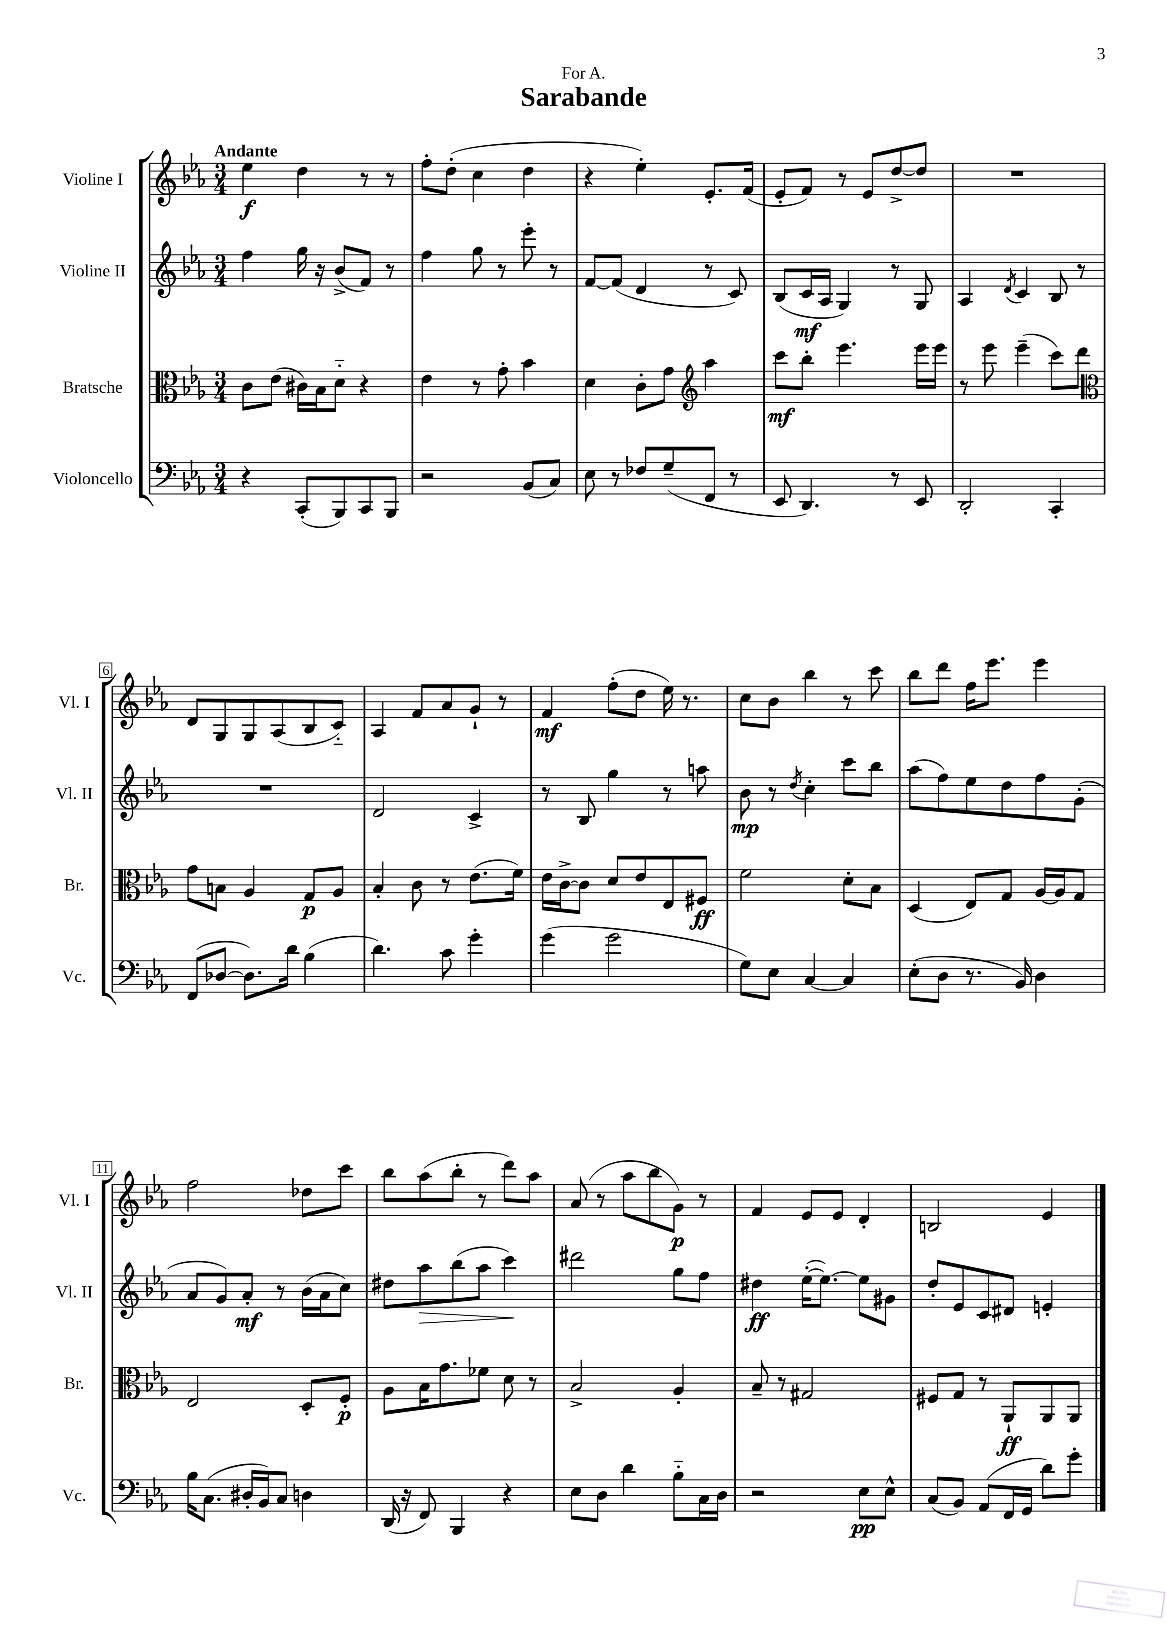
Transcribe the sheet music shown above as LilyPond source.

\header { title = "Sarabande" dedication = "For A." }
<<
\new StaffGroup <<
\new Staff = "s0" \with { instrumentName = "Violine I" shortInstrumentName = "Vl. I" } {
    \clef treble \key ees \major \numericTimeSignature \time 3/4 \tempo "Andante"
    ees''4\f d''4 r8 r8 |
    f''8-. d''8-.( c''4 d''4 |
    r4 ees''4-.) ees'8.-. f'16( |
    ees'8-. f'8) r8 ees'8 d''8~-> d''8 |
    R2. |
    d'8 g8 g8 aes8( bes8 c'8-_) |
    aes4 f'8 aes'8 g'8-! r8 |
    f'4\mf f''8-.( d''8 ees''16) r8. |
    c''8 bes'8 bes''4 r8 c'''8 |
    bes''8 d'''8 f''16 ees'''8. ees'''4 |
    f''2 des''8 c'''8 |
    bes''8 aes''8( bes''8-. r8 d'''8) aes''8 |
    aes'8( r8 aes''8 bes''8 g'8\p) r8 |
    f'4 ees'8 ees'8 d'4-. |
    b2 ees'4 \bar "|." |
}
\new Staff = "s1" \with { instrumentName = "Violine II" shortInstrumentName = "Vl. II" } {
    \clef treble \key ees \major \numericTimeSignature \time 3/4
    f''4 g''16 r16 bes'8->( f'8) r8 |
    f''4 g''8 r8 ees'''8-. r8 |
    f'8~ f'8( d'4 r8 c'8) |
    bes8( c'16\mf aes16 g4) r8 g8 |
    aes4 \acciaccatura { d'8 } c'4 bes8 r8 |
    R2. |
    d'2 c'4-> |
    r8 bes8 g''4 r8 a''8 |
    bes'8\mp r8 \acciaccatura { d''8 } c''4-. c'''8 bes''8 |
    aes''8( f''8) ees''8 d''8 f''8 g'8-.( |
    aes'8 g'8) aes'8-.\mf r8 bes'16( aes'16 c''8) |
    dis''8 aes''8\> bes''8( aes''8 c'''4\!) |
    dis'''2 g''8 f''8 |
    dis''4\ff ees''16~-.( ees''8.~) ees''8 gis'8 |
    d''8-. ees'8 c'8 dis'8 e'4-. \bar "|." |
}
\new Staff = "s2" \with { instrumentName = "Bratsche" shortInstrumentName = "Br." } {
    \clef alto \key ees \major \numericTimeSignature \time 3/4
    c'8 ees'8( cis'16) bes16 d'8-_ r4 |
    ees'4 r8 g'8-. bes'4 |
    d'4 c'8-. g'8 \clef treble aes''4 |
    c'''8\mf bes''8-. ees'''4. ees'''16 ees'''16 |
    r8 ees'''8 ees'''4--( c'''8) d'''8 |
    \clef alto g'8 b8 aes4 g8\p aes8 |
    bes4-. c'8 r8 ees'8.( f'16) |
    ees'16 c'16~-> c'8 d'8 ees'8 ees8 fis8\ff |
    f'2 d'8-. bes8 |
    d4( ees8) g8 aes16~ aes16 g8 |
    ees2 d8-. f8-.\p |
    aes8 bes16 g'8. fes'8 d'8 r8 |
    bes2-> aes4-. |
    bes8-- r8 gis2 |
    fis8 g8 r8 aes,8-!\ff aes,8 aes,8 \bar "|." |
}
\new Staff = "s3" \with { instrumentName = "Violoncello" shortInstrumentName = "Vc." } {
    \clef bass \key ees \major \numericTimeSignature \time 3/4
    r4 c,8-.( bes,,8) c,8 bes,,8 |
    r2 bes,8( c8) |
    ees8 r8 fes8 g8--( f,8 r8 |
    ees,8 d,4.) r8 ees,8 |
    d,2-. c,4-. |
    f,8( des8~ des8.) d'16 bes4( |
    d'4.) c'8 g'4-. |
    g'4( g'2 |
    g8) ees8 c4~ c4 |
    ees8-.( d8 r8. bes,16) d4 |
    bes16 c8.( dis16-. bes,16) c8 d4 |
    d,16( r16 f,8) bes,,4 r4 |
    ees8 d8 d'4 bes8-_ c16 d16 |
    r2 ees8\pp ees8-^ |
    c8( bes,8) aes,8( f,16 g,16 d'8) g'8-. \bar "|." |
}
>>
>>
\layout { \context { \Score \override BarNumber.stencil = #(make-stencil-boxer 0.1 0.3 ly:text-interface::print) } }
